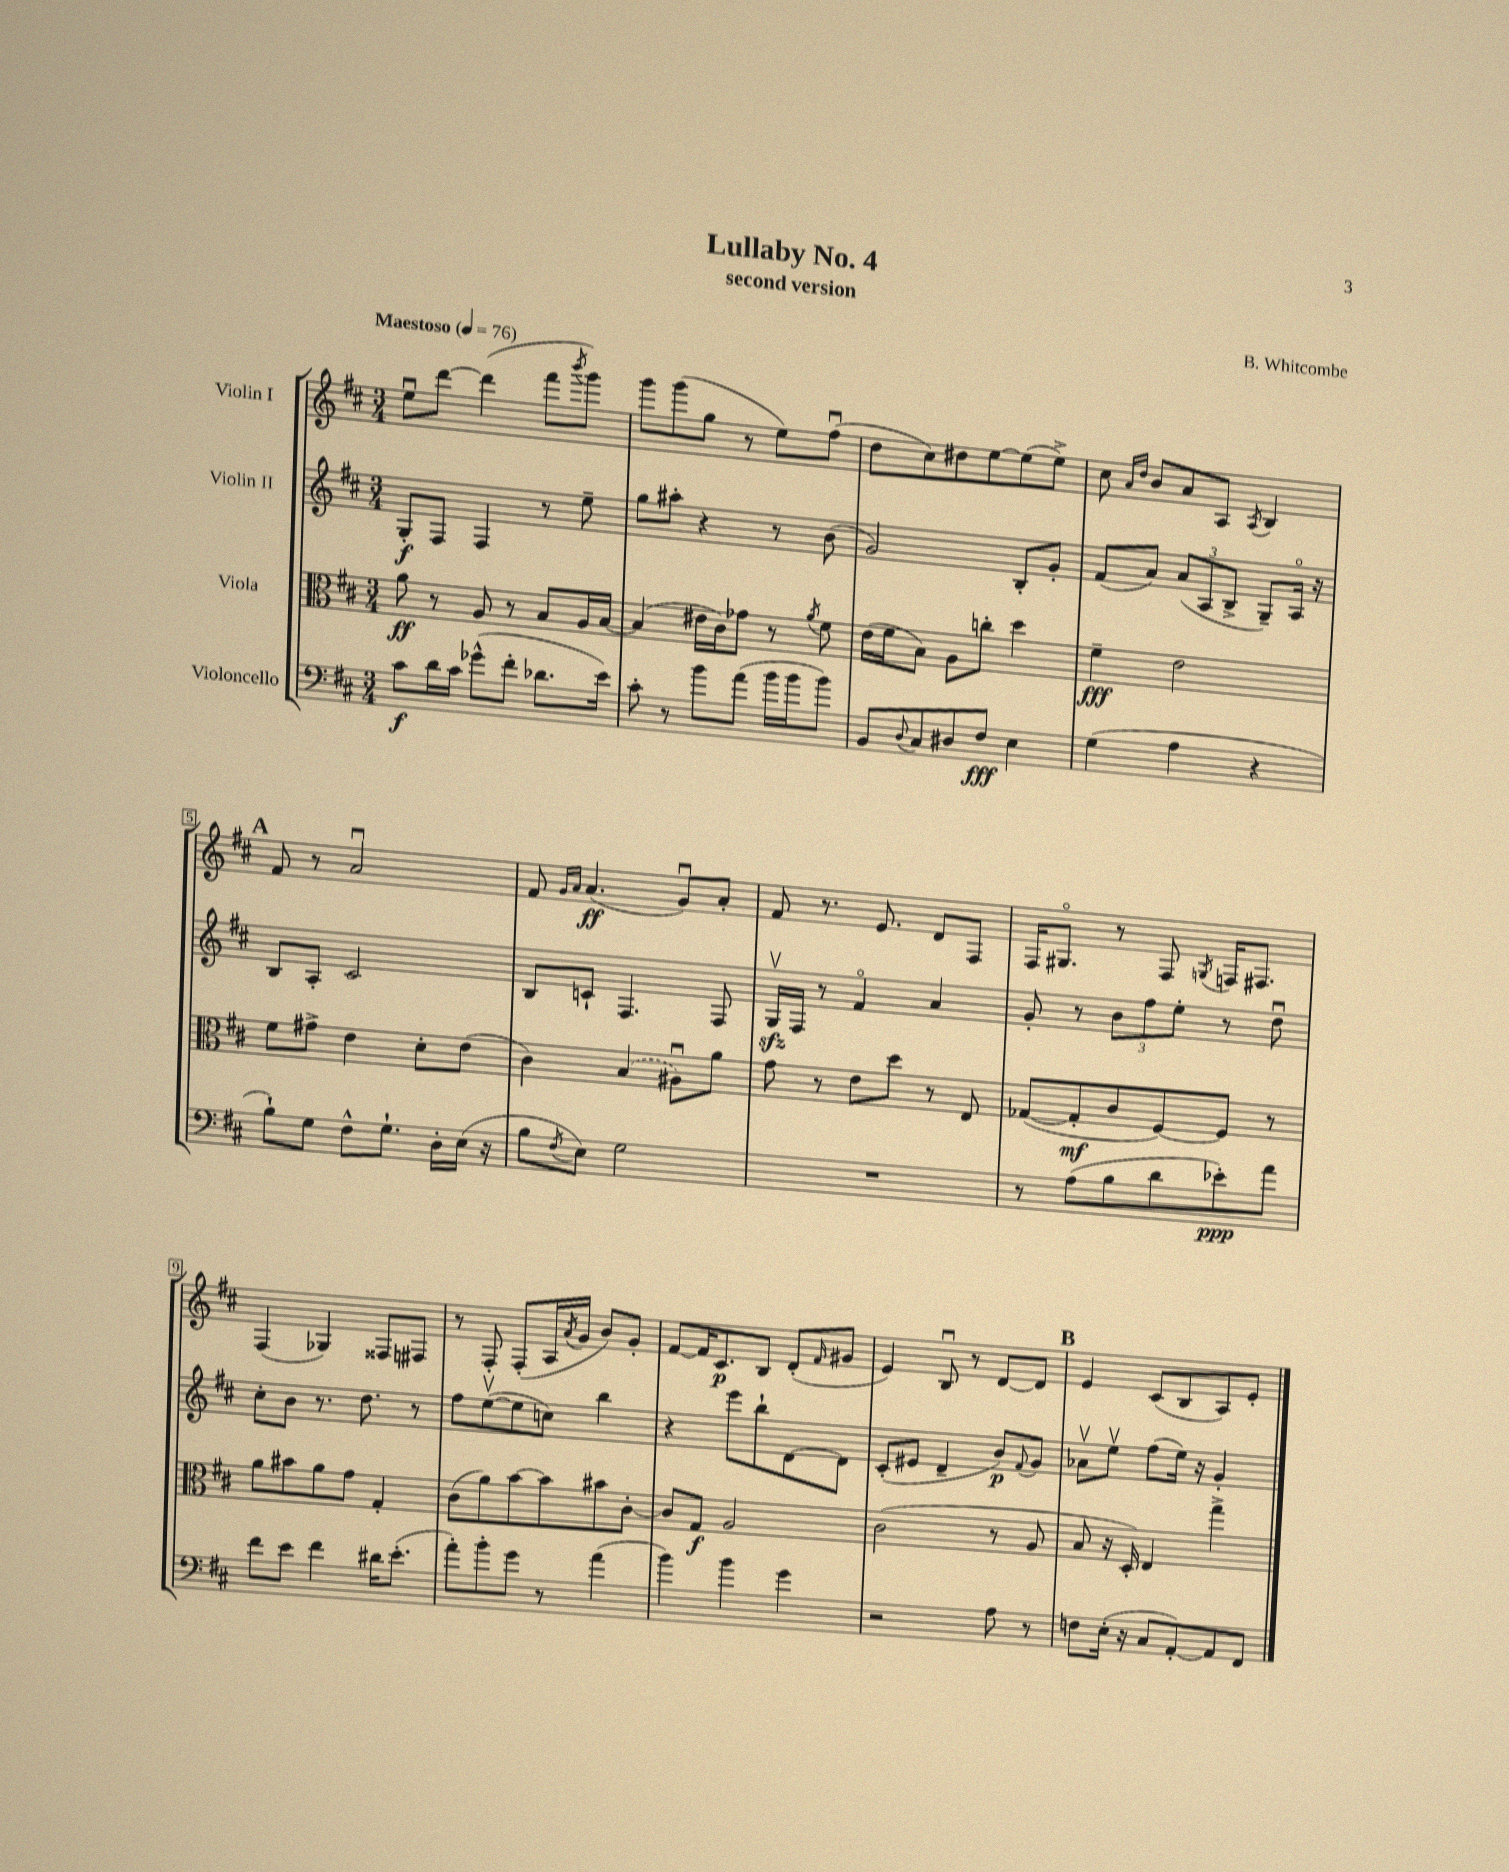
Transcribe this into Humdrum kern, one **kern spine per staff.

**kern	**dynam	**kern	**dynam	**kern	**dynam	**kern	**dynam
*part4	*part4	*part3	*part3	*part2	*part2	*part1	*part1
*staff4	*staff4	*staff3	*staff3	*staff2	*staff2	*staff1	*staff1
*I"Violoncello	*	*I"Viola	*	*I"Violin II	*	*I"Violin I	*
*clefF4	*	*clefC3	*	*clefG2	*	*clefG2	*
*k[f#c#]	*	*k[f#c#]	*	*k[f#c#]	*	*k[f#c#]	*
*M3/4	*	*M3/4	*	*M3/4	*	*M3/4	*
*MM76	*	*MM76	*	*MM76	*	*MM76	*
=1	=1	=1	=1	=1	=1	=1	=1
!	!	!	!	!	!	!LO:TX:a:B:t=Maestoso	!
8c#\L	f	8a\	ff	8G'/L	f	8eeu\L	.
16d\L	.	8r	.	8F#/J	.	[8ddd\J	.
16c#\JJ	.	.	.	.	.	.	.
(8g-X^^\L	.	8A/	.	4F#/	.	(4ddd\]	.
8f#'\J	.	8r	.	.	.	.	.
8.d-X\L	.	8B/L	.	8r	.	8fff#\L	.
.	.	.	.	.	.	8qbbb/	.
.	.	16A/L	.	8ee~\	.	8ggg\J)	.
16e\Jk)	.	[16B/JJ	.	.	.	.	.
=2	=2	=2	=2	=2	=2	=2	=2
8c#'\	.	(4B/]	.	8gg\L	.	8ggg\L	.
8r	.	.	.	8aa#X'\J	.	(8ggg\	.
8b\L	.	16e#X\LL	.	4r	.	8gg\J	.
.	.	16c#\J)	.	.	.	.	.
(8a\J	.	8g-X\J	.	.	.	8r	.
16b\LL	.	8r	.	8r	.	8ee\L)	.
16b\J	.	.	.	.	.	.	.
.	.	8qa/	.	.	.	.	.
8b\J)	.	8f#\	.	(8b\	.	(8ff#u\J	.
=3	=3	=3	=3	=3	=3	=3	=3
8BB/L	.	(16e\LL	.	2g/)	.	8dd\L	.
.	.	16f#\J	.	.	.	.	.
8qqD/	.	.	.	.	.	.	.
8C#/	.	8B\J)	.	.	.	8cc#\)	.
8D#X/	.	8A\L	.	.	.	8dd#X\	.
8F#/J	fff	8ccn'\J	.	.	.	[8ee\	.
4E\	.	4dd\	.	8B'/L	.	(8ee\]	.
.	.	.	.	8g'/J	.	8ee^\J)	.
=4	=4	=4	=4	=4	=4	=4	=4
(4G\	.	4f#~\	fff	(8f#/L	.	8cc#\	.
.	.	.	.	.	.	16qqa/LL	.
.	.	.	.	.	.	16qqdd/JJ	.
.	.	.	.	8a/J)	.	8b/L	.
4A\	.	2e\	.	(12a/L	.	8a/	.
.	.	.	.	12A/	.	.	.
.	.	.	.	.	.	8A/J	.
.	.	.	.	12B^/J	.	.	.
.	.	.	.	.	.	8qA/	.
4r	.	.	.	8G~/L)	.	4B/	.
.	.	.	.	16A/Jk	.	.	.
.	.	.	.	16r	.	.	.
!!LO:LB:g=z
!!LO:REH:place=s1:t=A
=5	=5	=5	=5	=5	=5	=5	=5
8B`\L)	.	8f#\L	.	8B/L	.	8f#/	.
8G\J	.	8g#X^\J	.	8A'/J	.	8r	.
8F#^^\L	.	4e\	.	2c#/	.	2au/	.
8.G`\J	.	.	.	.	.	.	.
.	.	8d'\L	.	.	.	.	.
16D'\LL	.	.	.	.	.	.	.
(16E\JJ	.	(8e\J	.	.	.	.	.
16r	.	.	.	.	.	.	.
=6	=6	=6	=6	=6	=6	=6	=6
8B\L	.	4c#\)	.	8B/L	.	8f#/	.
.	.	.	.	.	.	16qqg/LL	.
8qF#/	.	.	.	.	.	16qqa/JJ	.
8E\J)	.	.	.	8cn`/J	.	(4.a/	ff
2G\	.	(4B/	.	4.F#/	.	.	.
.	.	8A#Xu\L)	.	.	.	8gu/L)	.
.	.	8a\J	.	8F#/	.	8a'/J	.
=7	=7	=7	=7	=7	=7	=7	=7
2.r	.	8g\	.	16Gzzv/LL	.	8f#/	.
.	.	.	.	16F#/JJ	.	.	.
.	.	8r	.	8r	.	8.r	.
.	.	8e\L	.	4f#/	.	.	.
.	.	.	.	.	.	8.e/	.
.	.	8dd\J	.	.	.	.	.
.	.	8r	.	4a/	.	8d/L	.
.	.	8E/	.	.	.	8F#/J	.
=8	=8	=8	=8	=8	=8	=8	=8
8r	.	([8G-X/L	.	8g'/	.	16F#/KL	.
.	.	.	.	.	.	8.G#X/J	.
(8A\L	.	8G-'/]	mf	8r	.	.	.
8B\	.	8c#/	.	12b\L	.	8r	.
.	.	.	.	12ff#\	.	.	.
8d\	.	[8F#/)	.	.	.	8F#/	.
.	.	.	.	12ee'\J	.	.	.
.	.	.	.	.	.	8qGn/	.
8e-X'\)	ppp	8F#/J]	.	8r	.	16Fn/KL	.
.	.	.	.	.	.	8.F#X/J	.
8a\J	.	8r	.	8ddu\	.	.	.
!!LO:LB:g=z
=9	=9	=9	=9	=9	=9	=9	=9
8f#\L	.	8a\L	.	8cc#'\L	.	(4F#/	.
8e\J	.	8b#X\	.	8b\J	.	.	.
4f#\	.	8a\	.	8.r	.	4G-X/)	.
.	.	8g\J	.	.	.	.	.
.	.	.	.	8.dd\	.	.	.
16d#X\KL	.	4G'/	.	.	.	8F##X/L	.
(8.e'\J	.	.	.	.	.	.	.
.	.	.	.	8r	.	8F#X/J	.
=10	=10	=10	=10	=10	=10	=10	=10
8a'\L)	.	(8c#\L	.	8ff#\L	.	8r	.
8b'\	.	8a\)	.	([8eev\	.	8F#'/	.
8g\J	.	[8b\	.	8ee\]	.	(8F#'/L	.
8r	.	8b\]	.	8ccn\J)	.	16A/L	.
.	.	.	.	.	.	8qa/	.
.	.	.	.	.	.	16g/JJ	.
(4a\	.	8b#X\	.	4bb\	.	8b/L)	.
.	.	[8c#'\J	.	.	.	8g'/J	.
=11	=11	=11	=11	=11	=11	=11	=11
4b\)	.	8c#/L]	.	4r	.	[8f#/L	.
.	.	8G/J	f	.	.	16f#/K]	.
.	.	.	.	.	.	8.c#/	p
4b\	.	2A/	.	8eee\L	.	.	.
.	.	.	.	8bb`\	.	8B/J	.
4g\	.	.	.	[8d\	.	(8d'/L	.
.	.	.	.	.	.	16qqf#/	.
.	.	.	.	8d\J]	.	8g#X/J	.
=12	=12	=12	=12	=12	=12	=12	=12
2r	.	(2c#\	.	(8c#'/L	.	4e/)	.
.	.	.	.	8e#X/J	.	.	.
.	.	.	.	4d~/	.	8Bu/	.
.	.	.	.	.	.	8r	.
8A\	.	8r	.	8b/L)	p	[8d/L	.
.	.	.	.	8qqf#/	.	.	.
8r	.	8A/	.	8g/J	.	8d/J]	.
!!LO:REH:place=s1:t=B
=13	=13	=13	=13	=13	=13	=13	=13
8Fn\L	.	8B/	.	8a-Xv\L	.	4e/	.
(16E'\Jk	.	16r	.	8eev\J	.	.	.
16r	.	16D'/)	.	.	.	.	.
8C#/L	.	4E/	.	(8ff#\L	.	(8c#/L	.
[8AA'/)	.	.	.	16ee\Jk)	.	8B/	.
.	.	.	.	16r	.	.	.
8AA/]	.	4gg^\	.	4g'/	.	8A/)	.
8FF#/J	.	.	.	.	.	8e'/J	.
==	==	==	==	==	==	==	==
*-	*-	*-	*-	*-	*-	*-	*-
